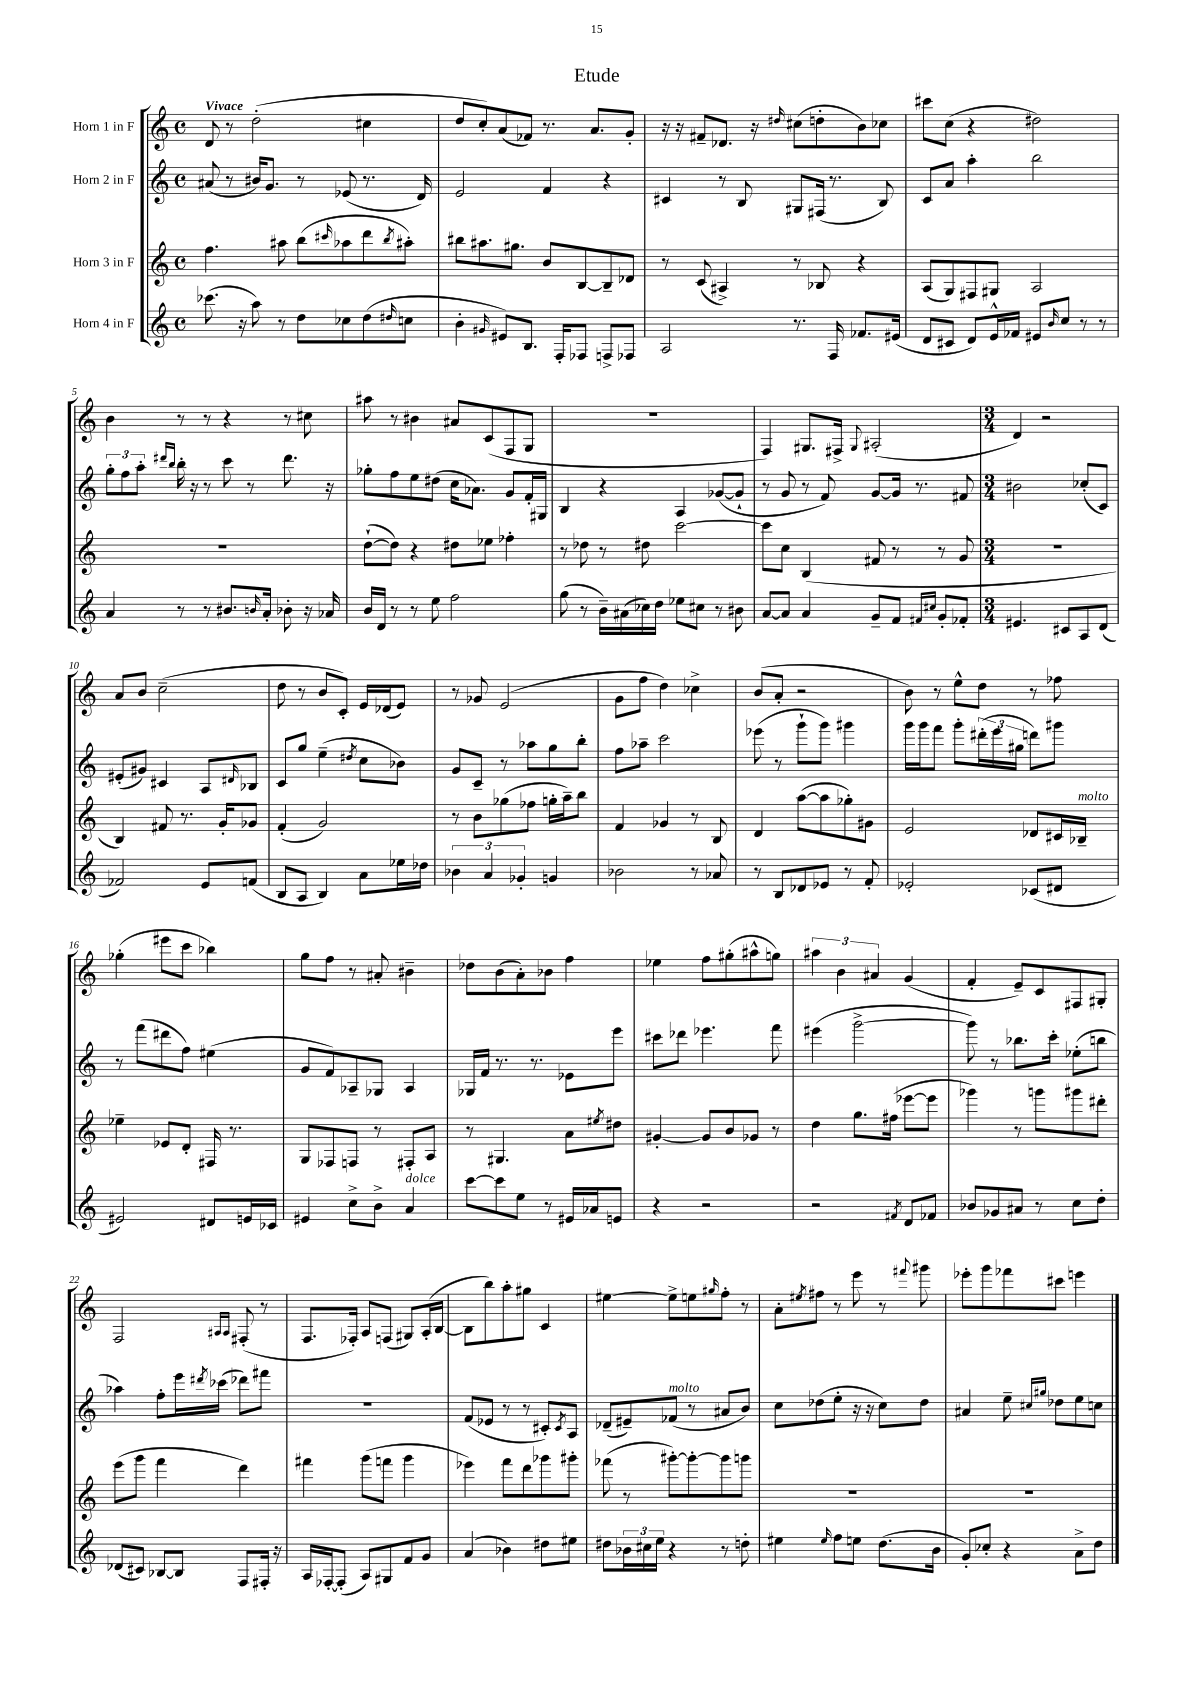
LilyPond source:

\header { title = "Etude" }
<<
\new StaffGroup <<
\new Staff = "s0" \with { instrumentName = "Horn 1 in F" } {
    \clef treble \key c \major \defaultTimeSignature \time 4/4 \tempo "Vivace"
    d'8 r8 d''2-.( cis''4 |
    d''8 c''8-.) a'8( fes'8) r8. a'8. g'8-. |
    r16 r16 fis'8-- des'8. r16 \grace { dis''16 } cis''8( d''8-. b'8) ces''8 |
    cis'''8 c''8( r4 dis''2) |
    b'4 r8 r8 r4 r8 cis''8 |
    ais''8 r8 bis'4 ais'8 c'8( f8 g8 |
    R1 |
    f4) gis8. fis16-> \appoggiatura { gis8 } ais2-.( |
    \numericTimeSignature \time 3/4 d'4) r2 |
    a'8 b'8 c''2--( |
    d''8 r8 b'8 c'8-.) e'16 des'16( e'8) |
    r8 ges'8 e'2( |
    g'8 f''8 d''4) ces''4-> |
    b'8( a'8-. r2 |
    b'8) r8 e''8-^ d''8 r8 fes''8 |
    ges''4-.( eis'''8 c'''8 bes''4) |
    g''8 f''8 r8 ais'8-. bis'4-- |
    des''8 b'8( a'8-.) bes'8 f''4 |
    ees''4 f''8 gis''8-.( ais''8-^ g''8) |
    \tuplet 3/2 { ais''4 b'4 ais'4 } g'4( |
    f'4-. e'8--) c'8 fis8 gis8-. |
    f2 \grace { ais16 ais16 } fis8-.( r8 |
    f8. fes16-.) a8 f8( gis8) a16-.( b16~ |
    b8 b''8) a''8-. gis''8 c'4 |
    eis''4~ eis''8-> e''8 \grace { gis''16 } f''8-. r8 |
    a'8-. \acciaccatura { eis''8 } fis''8 r8 e'''8 r8 \appoggiatura { fis'''8 } gis'''8 |
    ees'''8-. g'''8 fes'''8 cis'''8 e'''4 \bar "|." |
}
\new Staff = "s1" \with { instrumentName = "Horn 2 in F" } {
    \clef treble \key c \major \defaultTimeSignature \time 4/4
    ais'8( r8 bis'16) g'8. r8 ees'8( r8. d'16) |
    e'2 f'4 r4 |
    cis'4 r8 b8 gis8 fis16( r8. b8) |
    c'8 a'8 a''4-. b''2 |
    \tuplet 3/2 { g''8-. f''8 a''8-. } \grace { dis'''16 b''16 } b''16-. r16 r8 c'''8 r8 dis'''8. r16 |
    ges''8-. f''8 e''8 dis''8( c''16 aes'8.) g'8 f'16-. gis16 |
    b4 r4 a4 ges'8~( ges'8-! |
    r8 g'8 r8 f'8) g'8~ g'16 r8. fis'8 |
    \numericTimeSignature \time 3/4 bis'2 ces''8-.( c'8) |
    eis'8-.( gis'8) cis'4 a8 \grace { dis'16 } bes8 |
    c'8 g''8 e''4--( \acciaccatura { dis''8 } c''8 bes'8) |
    g'8 c'8-- r8 aes''8 g''8 b''8-. |
    f''8 aes''8-- c'''2 |
    ees'''8( r8 g'''8-! g'''8) gis'''4 |
    g'''16 g'''16 f'''8 g'''8-. \tuplet 3/2 { dis'''16-.( e'''16 gis''16 } d'''8) gis'''8 |
    r8 f'''8( dis'''8 f''8) eis''4( |
    g'8 f'8) aes8-- ges8 aes4 |
    ges16 f'16 r8. r8. ees'8 e'''8 |
    cis'''8 des'''8 ees'''4. f'''8 |
    eis'''4( g'''2~-> |
    g'''8) r8 bes''8. c'''16-. ees''8-.( b''8 |
    aes''4) f''8-. e'''16 \acciaccatura { dis'''8 } ces'''16( des'''8) fis'''8 |
    R2. |
    f'8( ees'8 r8 r8 cis'8-.) \acciaccatura { cis'8 } a8 |
    des'8--( eis'8--) fes'8^\markup { \italic "molto" }( r8 ais'8 b'8) |
    c''8 des''8( e''8-. r16 r16 c''8) des''8 |
    ais'4 e''8-- \grace { cis''16 gis''16 } des''8 e''8 c''8 \bar "|." |
}
\new Staff = "s2" \with { instrumentName = "Horn 3 in F" } {
    \clef treble \key c \major \defaultTimeSignature \time 4/4
    f''4. ais''8 b''8( \grace { cis'''16 } aes''8 d'''8 \acciaccatura { b''8 } ais''8-.) |
    bis''8 ais''8. gis''8. b'8 b8~ b8-- des'8 |
    r8 c'8( ais4->) r8 bes8 r4 |
    a8( g8) fis8 gis8 a2 |
    R1 |
    d''8~-!( d''8) r4 dis''8 ees''8 fes''4-. |
    r8 des''8 r8 dis''8 c'''2~ |
    c'''8 c''8 b4( fis'8 r8 r8 g'8 |
    \numericTimeSignature \time 3/4 R2. |
    b4) fis'8 r8. g'16-. ges'8 |
    f'4-.( g'2) |
    r8 b'8 ges''8( fes''8 g''16-. a''16--) b''8 |
    f'4 ges'4 r8 b8 |
    d'4 a''8~( a''8 ges''8-.) gis'8 |
    e'2 des'8 cis'16 bes16--^\markup { \italic "molto" } |
    ees''4-- ees'8 d'8-. fis16 r8. |
    g8 fes8 f8 r8 fis8-. a8 |
    r8 gis4. a'8 \acciaccatura { eis''8 } dis''8 |
    gis'4~-. gis'8 b'8 ges'8 r8 |
    d''4 g''8. fis''16( ees'''8~ ees'''8 |
    ges'''4) r8 g'''8 gis'''8 dis'''8-. |
    e'''8( g'''8 f'''4 d'''4) |
    fis'''4 g'''8( f'''8 g'''4 |
    ees'''4) f'''8 d'''8 ges'''8 gis'''8-. |
    fes'''8( r8 gis'''8~-.) gis'''8~-. gis'''8 g'''8 |
    R2. |
    R2. \bar "|." |
}
\new Staff = "s3" \with { instrumentName = "Horn 4 in F" } {
    \clef treble \key c \major \defaultTimeSignature \time 4/4
    ces'''8.( r16 a''8) r8 d''8 ces''8 d''8( \grace { dis''16 } c''8 |
    b'4-. \grace { gis'16 } eis'8) b8. f16-. fes8 f8-> fes8 |
    a2 r8. f16 fes'8. eis'16( |
    d'8 cis'8 d'8) e'16-^ fes'16 eis'8 \grace { b'16 } c''8 r8 r8 |
    a'4 r8 r8 bis'8. \grace { b'16 } a'16-. bes'8-. r16 aes'16 |
    b'16 d'16 r8 r8 e''8 f''2 |
    g''8( r8 b'16--) ais'16( ces''16) d''16 ees''8 cis''8 r8 bis'8 |
    a'8~ a'8 a'4 g'8-- f'8 \grace { fis'16 cis''16 } g'8-. fes'8-. |
    \numericTimeSignature \time 3/4 eis'4. cis'8 a8 d'8( |
    fes'2) e'8 f'8( |
    b8 a8 b4) a'8 ees''16 des''16 |
    \tuplet 3/2 { bes'4 a'4 ges'4-. } g'4 |
    bes'2 r8 aes'8 |
    r8 b8 des'8 ees'8 r8 f'8-. |
    ees'2-. ces'8( dis'8 |
    eis'2) dis'8 e'16 ces'16 |
    eis'4 c''8-> b'8-> a'4^\markup { \italic "dolce" } |
    c'''8~ c'''8 e''8 r8 eis'16 aes'16 e'8 |
    r4 r2 |
    r2 \acciaccatura { fis'8 } d'8 fes'8 |
    bes'8 ges'8 ais'8 r8 c''8 d''8-. |
    des'8( cis'8) bes8~ bes8 f8 fis16-. r16 |
    a16 fes16~-. fes8-.( a8) gis8 f'8 g'8 |
    a'4( bes'4) dis''8 eis''8 |
    dis''8 \tuplet 3/2 { bes'16 cis''16 e''16 } r4 r8 d''8-. |
    eis''4 \grace { eis''16 } f''8 e''8 d''8.( b'16 |
    g'8-.) ces''8-. r4 a'8-> d''8 \bar "|." |
}
>>
>>
